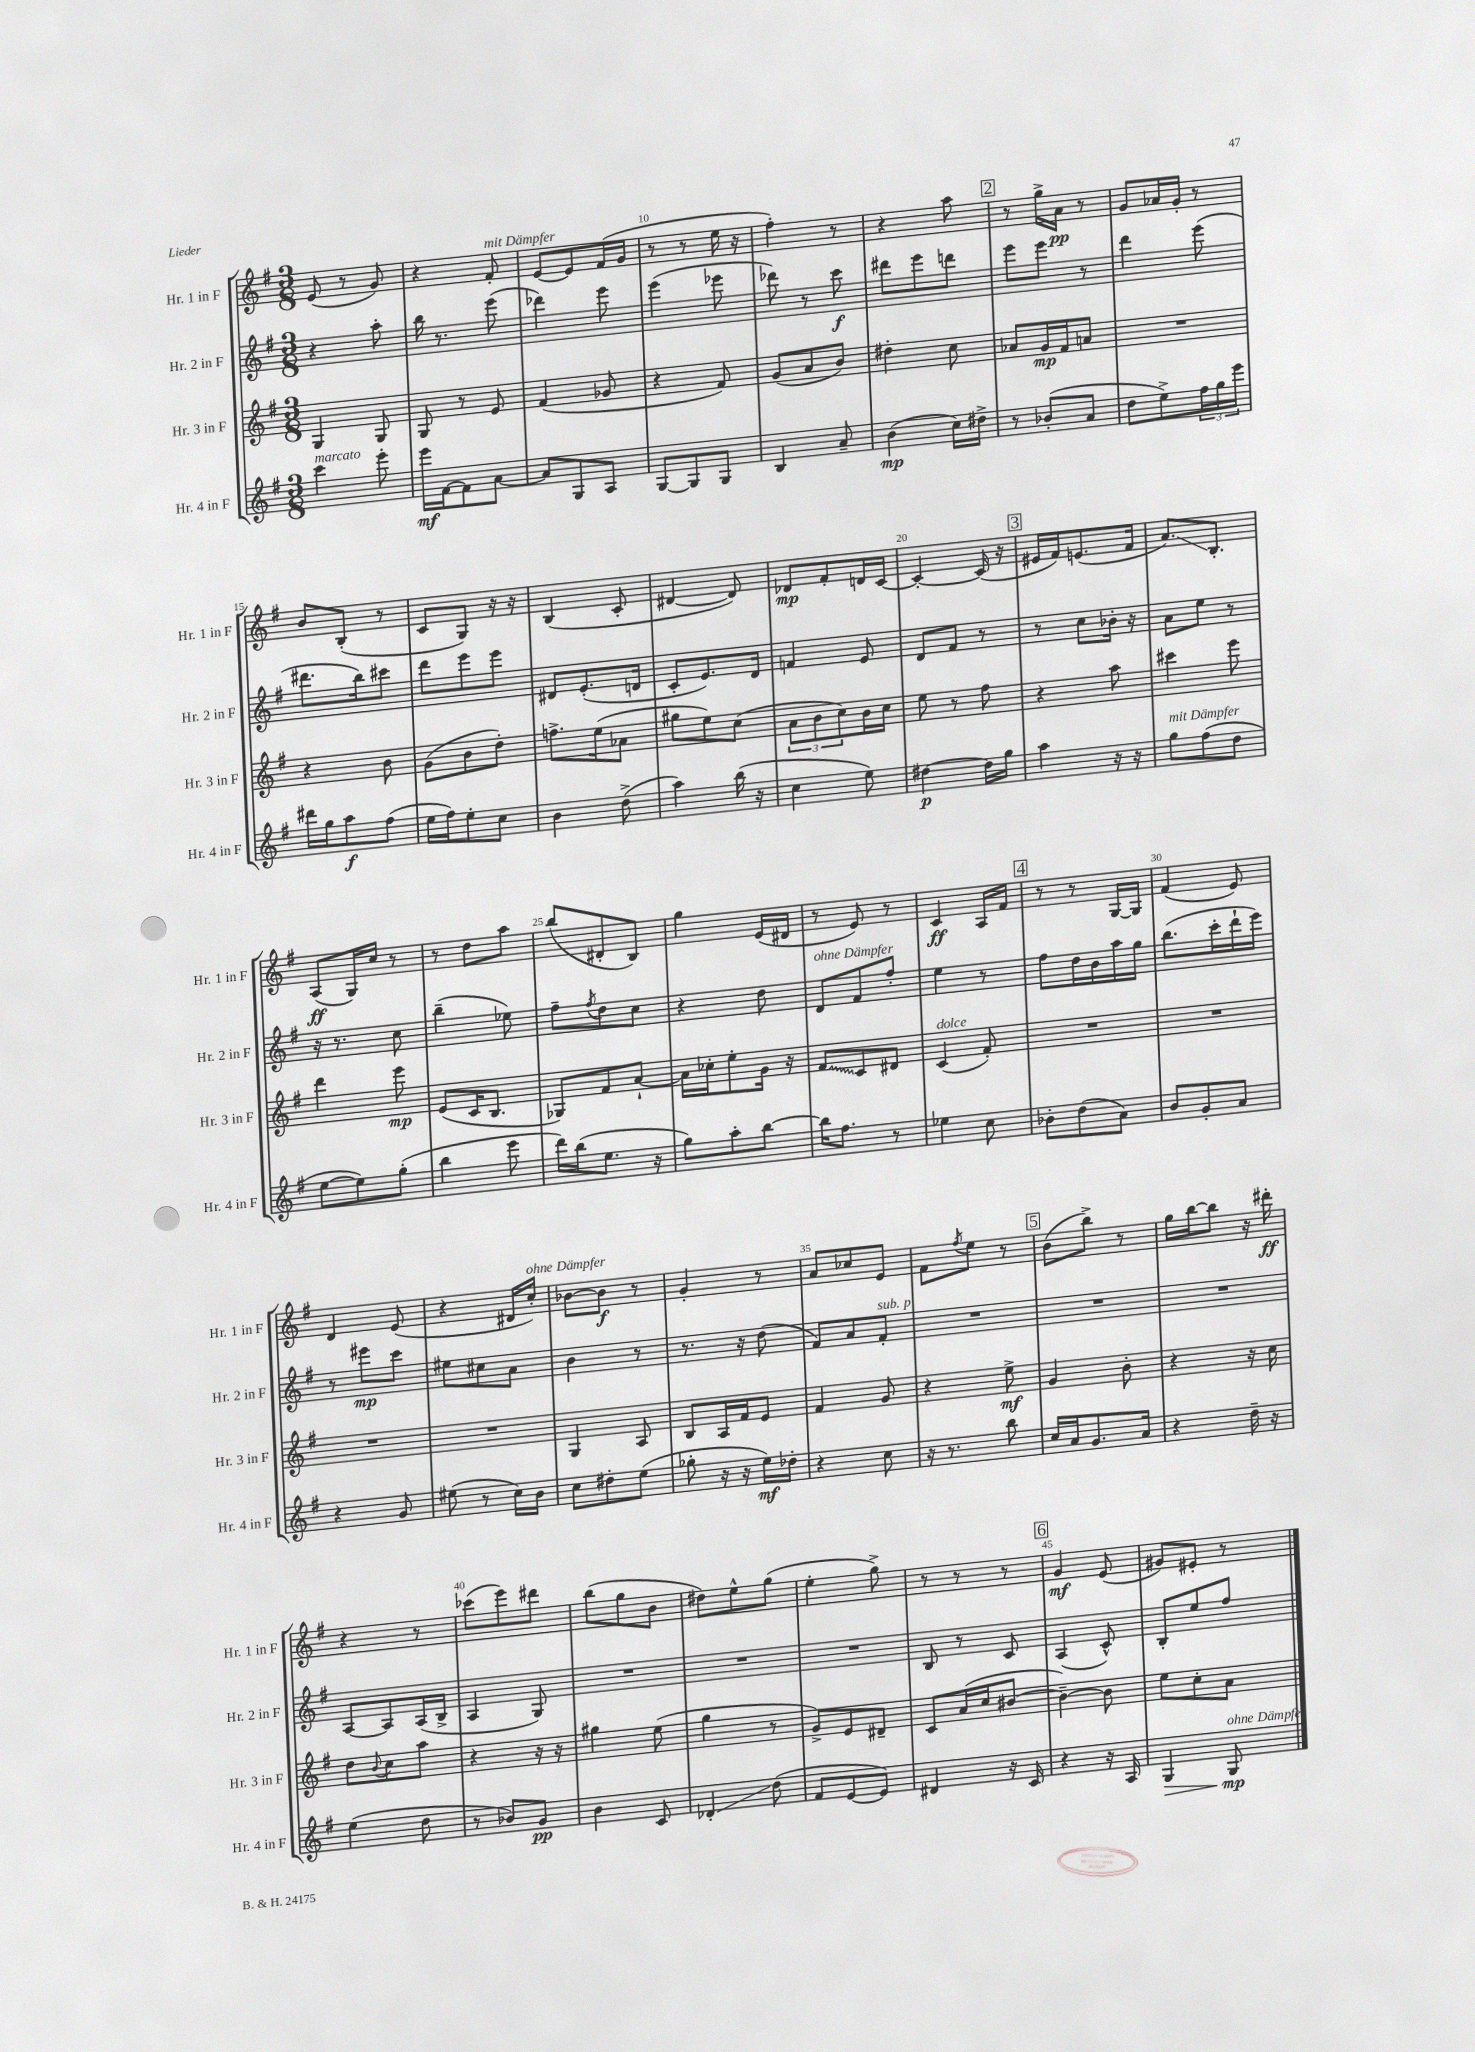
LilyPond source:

<<
\new StaffGroup <<
\new Staff = "s0" \with { instrumentName = "Hr. 1 in F" shortInstrumentName = "Hr. 1 in F" } {
    \clef treble \key g \major \numericTimeSignature \time 3/8
    e'8( r8 g'8) |
    r4 fis'8-.^\markup { \italic "mit Dämpfer" } |
    e'8~ e'8 fis'16( g'16 |
    r8 r8 e''16 r16 |
    fis''4-.) r8 |
    r4 a''8 |
    \mark \markup { \box "2" } r8 g''16-> a'16\pp r8 |
    g'8 aes'16 g'16-. r8 |
    b'8 b8-.( r8 |
    c'8 g8) r16 r16 |
    b4( c'8-. |
    dis'4~ dis'8) |
    des'8\mp fis'8-. d'16 c'16~ |
    c'4~-. c'16( r16 |
    \mark \markup { \box "3" } eis'16 fis'16) e'8.( fis'16 |
    a'8.\glissando) b8.-. |
    a8\ff( g16) c''16 r8 |
    r8 d''8 a''8 |
    b''8( dis'8-. b8) |
    g''4 e'16( dis'16 |
    r8 e'8) r8 |
    c'4\ff a16 fis'16 |
    \mark \markup { \box "4" } r8 r8 g16~ g16 |
    fis'4( e'8) |
    d'4 e'8( |
    r4 dis'16 c''16-.^\markup { \italic "ohne Dämpfer" }) |
    bes'8~ bes'8\f r8 |
    g'4-. r8 |
    a'8 ces''8 e'8 |
    fis'8 \acciaccatura { fis''8 } e''8 r8 |
    \mark \markup { \box "5" } b'8( b''8->) r8 |
    g''16 b''16~ b''8 r16 dis'''16-.\ff |
    r4 r8 |
    ces'''8( e'''8) dis'''8 |
    b''8( g''8 b'8 |
    dis''8) e''8-^ g''8( |
    e''4-. g''8->) |
    r8 r8 r8 |
    \mark \markup { \box "6" } g'4\mf e'8( |
    gis'8) eis'8-. r8 \bar "|." |
}
\new Staff = "s1" \with { instrumentName = "Hr. 2 in F" shortInstrumentName = "Hr. 2 in F" } {
    \clef treble \key g \major \numericTimeSignature \time 3/8
    r4 a''8-. |
    b''16 r8. e'''8( |
    des'''4) e'''8 |
    e'''4( ees'''8 |
    des'''8) r8 c'''8\f |
    dis'''8 e'''8 d'''8 |
    \mark \markup { \box "2" } e'''8 e'''8 r8 |
    d'''4 e'''8( |
    dis'''8. b''16) cis'''8 |
    d'''8 e'''8 e'''8 |
    dis'8 e'8.-.( d'16 |
    c'8-. e'8.) d'16 |
    f'4 e'8 |
    d'8 fis'8 r8 |
    \mark \markup { \box "3" } r8 c''8 bes'16-. r16 |
    a'8 e''8 r8 |
    r16 r8. c''8 |
    b''4--( ees''8) |
    fis''8-- \acciaccatura { fis''8 } d''8 c''8 |
    r4 d''8 |
    d'8^\markup { \italic "ohne Dämpfer" } fis'8 fis''8-. |
    e''4 r8 |
    \mark \markup { \box "4" } fis''8 d''16 b'16 a''16 g''16 |
    b''8.( c'''16-. d'''16-! e'''16) |
    r8 eis'''8\mp c'''8 |
    eis''8 cis''8 a'8 |
    b'4 r8 |
    r8. r16 d''8( |
    fis'8) a'8 fis'8-.^\markup { \italic "sub. p" } |
    R4. |
    \mark \markup { \box "5" } R4. |
    R4. |
    a8~ a8 a16( b16-> |
    a4 g8) |
    R4. |
    R4. |
    R4. |
    b8 r8 c'8 |
    \mark \markup { \box "6" } a4( c'8-^) |
    b8-. e''8 fis''8 \bar "|." |
}
\new Staff = "s2" \with { instrumentName = "Hr. 3 in F" shortInstrumentName = "Hr. 3 in F" } {
    \clef treble \key g \major \numericTimeSignature \time 3/8
    g4 g8 |
    g8 r8 e'8 |
    fis'4( ges'8 |
    r4 fis'8) |
    g'8( a'8 b'8) |
    dis''4-. c''8 |
    \mark \markup { \box "2" } aes'8 g'16\mp fis'16 a'8 |
    R4. |
    r4 b'8 |
    g'8( b'8 d''8-.) |
    f''8.-> e''16( aes'8 |
    gis''8 e''8) c''8( |
    \tuplet 3/2 { a'8 b'8 c''8) } b'16 c''16 |
    e''8 r8 fis''8 |
    \mark \markup { \box "3" } r4 a''8 |
    cis'''4 e'''8 |
    d'''4 e'''8\mp |
    e'8( c'16 b8. |
    ges8) fis'8 a'8~-! |
    a'16 ces''16-. e''8-. g'16 r16 |
    \once \override Glissando.style = #'zigzag fis'8\glissando c'8 dis'8 |
    c'4^\markup { \italic "dolce" }( fis'8-.) |
    \mark \markup { \box "4" } R4. |
    R4. |
    R4. |
    R4. |
    g4 a8 |
    b8 a16 fis'16 e'8 |
    fis'4 g'8 |
    r4 e''8->\mf |
    \mark \markup { \box "5" } g'4 b'8-. |
    r4 r16 c''16 |
    d''8 \appoggiatura { b'8 } c''8 a''8 |
    r4 r16 r16 |
    gis''4 e''8( |
    g''4 r8 |
    g'8->) e'8 dis'8-- |
    c'8 a'16( c''16 bis'8~ |
    \mark \markup { \box "6" } bis'4~--) bis'8 |
    e''8 c''8-. a'8 \bar "|." |
}
\new Staff = "s3" \with { instrumentName = "Hr. 4 in F" shortInstrumentName = "Hr. 4 in F" } {
    \clef treble \key g \major \numericTimeSignature \time 3/8
    c'''4^\markup { \italic "marcato" } e'''8-. |
    e'''16\mf fis'16~ fis'8 a'8~ |
    a'8 g8 a8 |
    g8~ g8 g8 |
    b4 a'8-- |
    b'4\mp( c''16) dis''16-> |
    \mark \markup { \box "2" } r8 bes'8-.( a'8 |
    d''8 e''8->) \tuplet 3/2 { fis''16 g''16 e'''16 } |
    dis'''16 g''16 a''8\f fis''8( |
    e''16 fis''16) e''8-. c''8 |
    b'4 d''8->( |
    a''4) b''16( r16 |
    c''4 e''8) |
    dis''4~\p dis''16 g''16 |
    \mark \markup { \box "3" } a''4 r16 r16 |
    g''8^\markup { \italic "mit Dämpfer" } fis''8( d''8 |
    e''8~ e''8) g''8-.( |
    b''4 e'''8 |
    d'''16) b''16( e''8. r16 |
    g''8) a''8-. b''8~ |
    b''16 fis''8. r8 |
    ees''4 c''8 |
    \mark \markup { \box "4" } bes'8-. d''8( a'8) |
    b'8 g'8-. a'8 |
    r4 g'8 |
    eis''8( r8 c''16) b'16 |
    c''8 dis''8-. e''8( |
    ges''8-. r16 r16 e''16\mf) des''16-. |
    r4 c''8 |
    r16 r8. b''8 |
    \mark \markup { \box "5" } c''16 a'16 g'8. a'16 |
    r4 d''16-- r16 |
    e''4( d''8 |
    r8 bes'8) g'8\pp |
    b'4 c'8 |
    des'4-.\glissando d''8( |
    fis'8 e'8~ e'8) |
    dis'4 r16 c'16 |
    \mark \markup { \box "6" } r4 r16 a16 |
    g4\> g8\mp\!^\markup { \italic "ohne Dämpfer" } \bar "|." |
}
>>
>>
\layout { \context { \Score currentBarNumber = #7 \override BarNumber.break-visibility = ##(#f #t #t) barNumberVisibility = #(every-nth-bar-number-visible 5) } }
